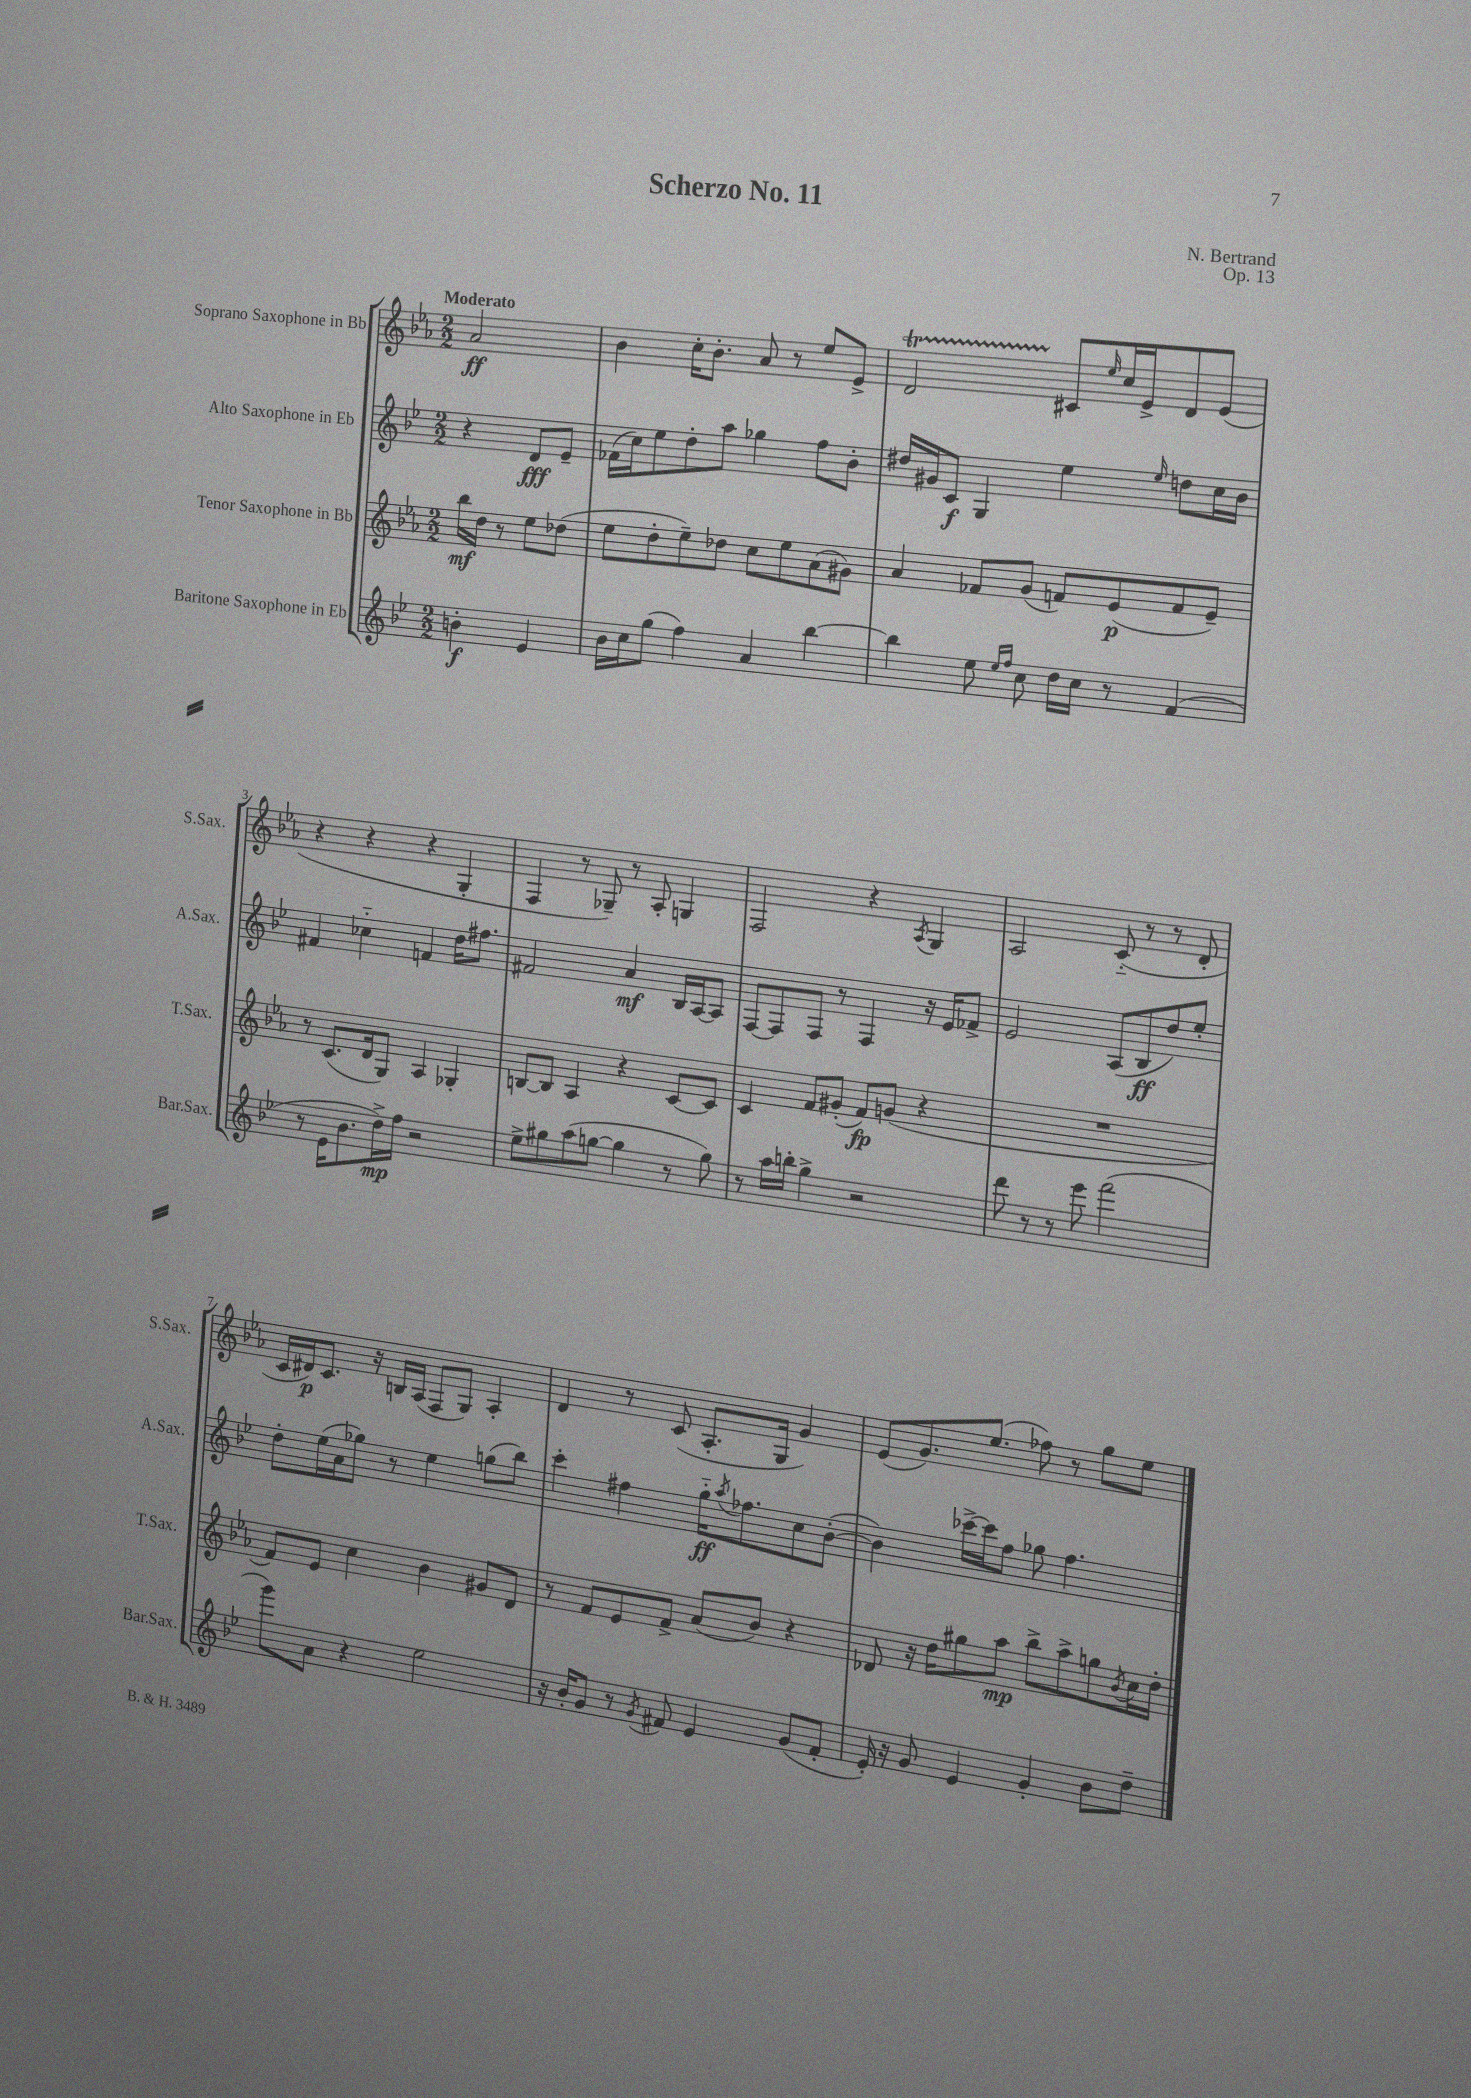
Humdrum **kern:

**kern	**kern	**kern	**kern
*staff4	*staff3	*staff2	*staff1
*clefG2	*clefG2	*clefG2	*clefG2
*k[b-e-]	*k[b-e-a-]	*k[b-e-]	*k[b-e-a-]
*M2/2	*M2/2	*M2/2	*M2/2
4b'	16bb-	4r	2a-
.	16dd	.	.
.	8r	.	.
4e-	8ee-	8d	.
.	(8dd-	8e-~	.
=	=	=	=
16b-	8ee-	(16f-	4b-
16cc	.	16cc)	.
(8gg	8dd'	8ee-	.
4ff)	8ee-~)	8dd'	16cc'
.	.	.	8.b-'
.	8dd-	8aa	.
4a	8cc	4gg-	8a-
.	8ee-	.	8r
[4bb-	(8a-	8ff	8ee-
.	8g#)	8b-'	8e-^
=	=	=	=
4bb-]	4a-	16dd#	2d
.	.	16g#	.
.	.	8c	.
8ee-	8f-	4G	.
16qqee-	.	.	.
16qqff	.	.	.
8cc	(8g	.	.
16dd	8f)	4ee-	8c#
16cc	.	.	.
.	.	.	16qqee-
8r	(8e-	.	16cc
.	.	.	16e-^
.	.	16qqee-	.
(4f	8f	8dd	8d
.	8e-~)	16cc	(8e-
.	.	16b-	.
=	=	=	=
8r	8r	4f#	4r
16e-	(8.c	.	.
8.b-	.	.	.
.	.	4cc-'~	4r
.	16d	.	.
16dd^)	8G)	.	.
16ff	.	.	.
2r	4A-	4f	4r
.	4G-'	16dd	4G'
.	.	8.ff#	.
=	=	=	=
8ee-^	[8B	2f#	4F
8gg#	8B]	.	.
(8aa	4A-	.	8r
[8gg	.	.	8G-~)
4gg]	4r	4a	8r
.	.	.	8A-'
8r	[8c	16B-	4G
.	.	[16A	.
8gg)	8c]	8A]	.
=	=	=	=
8r	4c	[8F	2F
16aa	.	8F]	.
16bb'	.	.	.
4gg^	8f	8F	.
.	(8g#'	8r	.
2r	8f)	4F	4r
.	(8g	.	.
.	.	.	8qA-
.	4r	16r	4G
.	.	16e-	.
.	.	8f-^	.
=	=	=	=
8ddd	1r	2e-	2A-
8r	.	.	.
8r	.	.	.
8eee-	.	.	.
(2fff	.	(8A	(8c'~
.	.	8B-	8r
.	.	8dd)	8r
.	.	8ee-'	8d'
=	=	=	=
8ggg)	8f)	8dd'	16c
.	.	.	16d#)
8a	8e-	(16ee-	8.c
.	.	16a	.
4r	4cc	8gg-)	.
.	.	.	16r
.	.	8r	16B
.	.	.	(16A-
2ee-	4b-	4ee-	8F
.	.	.	8G)
.	8g#	(8gg	4A-'
.	8d	8bb-)	.
=	=	=	=
16r	8r	4ccc'	4d
16b-'	.	.	.
8g	8f	.	.
8r	8e-	4ff#	8r
8qg	.	.	.
8f#	8f^	.	(8c
4e-	(8a-	16gg'~	8.A-'
.	.	8qaa	.
.	.	8.ff-	.
.	8b-)	.	.
.	.	.	16G
(8g	4r	8cc	4g)
8f#'	.	([8b-'	.
=	=	=	=
16e-')	8d-	4b-])	(8e-
16r	.	.	.
8g	16r	.	8.g)
.	16dd	.	.
4e-	8gg#	[16ccc-^	.
.	.	16ccc-]	(8.ee-
.	8aa-	8ff	.
4g'	8bb-^	8gg-	8ff-)
.	8aa-^	4.ff	8r
8b-	8gg	.	8gg
.	8qb-	.	.
8dd~	16cc	.	8ee-
.	16dd'	.	.
==	==	==	==
*-	*-	*-	*-
